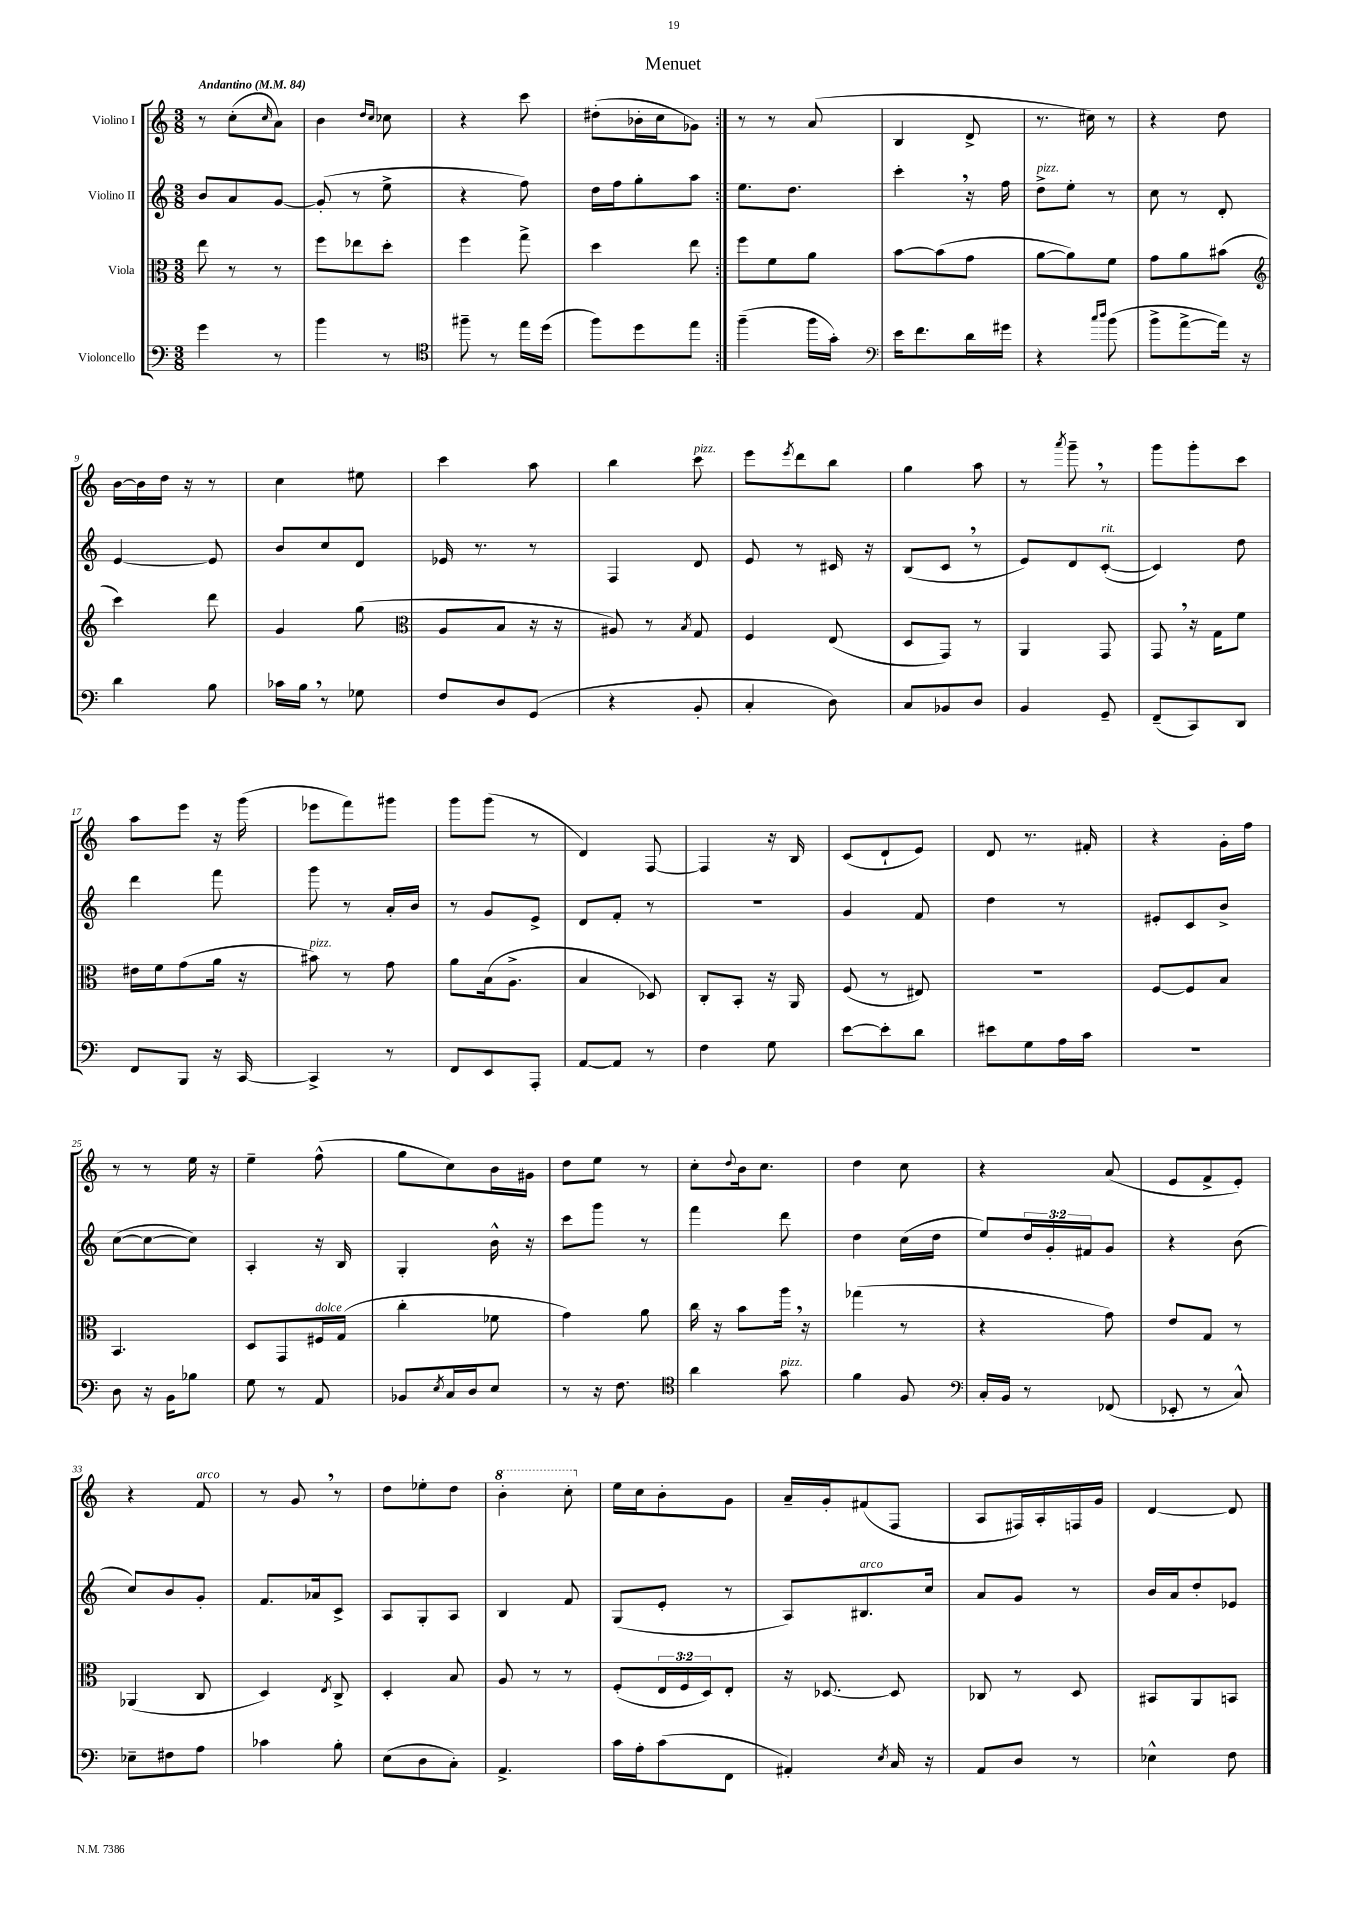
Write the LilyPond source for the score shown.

\header { title = "Menuet" }
<<
\new StaffGroup <<
\new Staff = "s0" \with { instrumentName = "Violino I" } {
    \clef treble \key c \major \numericTimeSignature \time 3/8 \tempo "Andantino" 4 = 84
    \repeat volta 2 { r8 c''8-.( \grace { c''16 } a'8) |
    b'4 \grace { d''16 c''16 } ces''8 |
    r4 c'''8 |
    dis''8-.( bes'16-. c''16 ges'8) | }
    r8 r8 a'8( |
    b4 d'8-> |
    r8. cis''16) r8 |
    r4 d''8 |
    b'16~ b'16 d''16 r16 r8 |
    c''4 eis''8 |
    c'''4 a''8 |
    b''4 c'''8^\markup { \italic "pizz." } |
    e'''8 \acciaccatura { e'''8 } d'''8 b''8 |
    g''4 a''8 |
    r8 \acciaccatura { a'''8 } g'''8-- \breathe r8 |
    g'''8 g'''8-. c'''8 |
    a''8 e'''8 r16 g'''16( |
    ees'''8 f'''8) gis'''8 |
    g'''8 g'''8( r8 |
    d'4) f8~ |
    f4 r16 b16 |
    c'8( d'8-! e'8) |
    d'8 r8. fis'16-. |
    r4 g'16-. f''16 |
    r8 r8 e''16 r16 |
    e''4-- f''8-^( |
    g''8 c''8) b'16 gis'16 |
    d''8 e''8 r8 |
    c''8-. \appoggiatura { d''8 } b'16 c''8. |
    d''4 c''8 |
    r4 a'8( |
    e'8 f'8-> e'8-.) |
    r4 f'8^\markup { \italic "arco" } |
    r8 g'8 \breathe r8 |
    d''8 ees''8-. d''8 |
    \ottava #1 b''4-. c'''8-. \ottava #0 |
    e''16 c''16 b'8-. g'8 |
    a'16-- g'16-. fis'8( f8 |
    a8 fis16) a16-. f16 g'16 |
    d'4~ d'8 \bar "|." |
}
\new Staff = "s1" \with { instrumentName = "Violino II" } {
    \clef treble \key c \major \numericTimeSignature \time 3/8 \override Staff.TupletNumber.text = #tuplet-number::calc-fraction-text
    \repeat volta 2 { b'8 a'8 g'8~ |
    g'8-.( r8 e''8-> |
    r4 f''8) |
    d''16 f''16 g''8-. a''8 | }
    e''8. d''8. |
    c'''4-. \breathe r16 f''16 |
    d''8->^\markup { \italic "pizz." } e''8-. r8 |
    c''8 r8 d'8-. |
    e'4~ e'8 |
    b'8 c''8 d'8 |
    ees'16 r8. r8 |
    f4 d'8 |
    e'8 r8 cis'16 r16 |
    b8( c'8 \breathe r8 |
    e'8) d'8 c'8~-.^\markup { \italic "rit." }( |
    c'4) d''8 |
    d'''4 f'''8 |
    g'''8 r8 a'16-. b'16 |
    r8 g'8 e'8-> |
    d'8 f'8-. r8 |
    R4. |
    g'4 f'8 |
    d''4 r8 |
    eis'8-. c'8 b'8-> |
    c''8~( c''8~ c''8) |
    a4-. r16 b16 |
    g4-. b'16-^ r16 |
    c'''8 g'''8 r8 |
    f'''4 d'''8 |
    d''4 c''16( d''16 |
    e''8) \tuplet 3/2 { d''16 g'16-. fis'16 } g'8 |
    r4 b'8( |
    c''8) b'8 g'8-. |
    f'8. aes'16 c'8-> |
    a8 g8-. a8 |
    b4 f'8 |
    g8( e'8-. r8 |
    a8) bis8.^\markup { \italic "arco" } c''16 |
    a'8 g'8 r8 |
    b'16 a'16 d''8-. ees'8 \bar "|." |
}
\new Staff = "s2" \with { instrumentName = "Viola" } {
    \clef alto \key c \major \numericTimeSignature \time 3/8 \override Staff.TupletNumber.text = #tuplet-number::calc-fraction-text
    \repeat volta 2 { e''8 r8 r8 |
    f''8 ees''8 d''8-. |
    f''4 g''8-> |
    d''4 e''8 | }
    f''8 f'8 a'8 |
    b'8~ b'8( g'8 |
    a'8~ a'8) f'8 |
    g'8 a'8 bis'8( |
    \clef treble c'''4) d'''8 |
    g'4 g''8( |
    \clef alto a8 b8 r16 r16 |
    ais8) r8 \acciaccatura { b8 } g8 |
    f4 e8( |
    d8 g,8) r8 |
    a,4 g,8 |
    g,8 \breathe r16 g16 f'8 |
    eis'16 f'16 g'8( a'16 r16 |
    bis'8^\markup { \italic "pizz." }) r8 g'8 |
    a'8 b16( a8.-> |
    b4 des8) |
    c8-. b,8-. r16 a,16 |
    f8( r8 eis8) |
    R4. |
    f8~ f8 b8 |
    b,4. |
    d8 g,8 fis16^\markup { \italic "dolce" } g16( |
    c''4-. fes'8 |
    g'4) a'8 |
    c''16 r16 b'8 a''16 \breathe r16 |
    ges''4( r8 |
    r4 g'8) |
    e'8 g8 r8 |
    aes,4( c8 |
    d4) \acciaccatura { e8 } c8-> |
    d4-. b8 |
    a8 r8 r8 |
    f8-.( \tuplet 3/2 { e16 f16 d16) } e8-. |
    r16 des8.~ des8 |
    ces8 r8 d8 |
    bis,8 a,8 b,8 \bar "|." |
}
\new Staff = "s3" \with { instrumentName = "Violoncello" } {
    \clef bass \key c \major \numericTimeSignature \time 3/8
    \repeat volta 2 { g'4 r8 |
    b'4 r8 |
    \clef tenor fis''8-- r8 e''16 d''16( |
    f''8) d''8 e''8 | }
    f''4--( f''16 g'16-.) |
    \clef bass e'16 f'8. d'16 gis'16 |
    r4 \grace { c''16 d''16 } b'8( |
    b'8-> a'8~-> a'16) r16 |
    d'4 b8 |
    ces'16 b16 \breathe r8 ges8 |
    f8 d8 g,8( |
    r4 b,8-. |
    c4-. d8) |
    c8 bes,8 d8 |
    b,4 g,8-- |
    f,8--( c,8) d,8 |
    f,8 b,,8 r16 c,16~ |
    c,4-> r8 |
    f,8 e,8 a,,8-. |
    a,8~ a,8 r8 |
    f4 g8 |
    e'8~ e'8-. d'8 |
    eis'8 g8 a16 c'16 |
    R4. |
    d8 r16 b,16 bes8 |
    g8 r8 a,8 |
    bes,8 \acciaccatura { e8 } c16 d16 e8 |
    r8 r16 f8. |
    \clef tenor a'4 g'8^\markup { \italic "pizz." } |
    f'4 f8 |
    \clef bass c16-. b,16 r8 fes,8( |
    ees,8-. r8 c8-^) |
    ees8-- fis8 a8 |
    ces'4 b8-. |
    e8( d8 c8-.) |
    a,4.-> |
    c'16 a16-. c'8( f,8 |
    ais,4-.) \acciaccatura { e8 } c16 r16 |
    a,8 d8 r8 |
    ees4-^ f8 \bar "|." |
}
>>
>>
